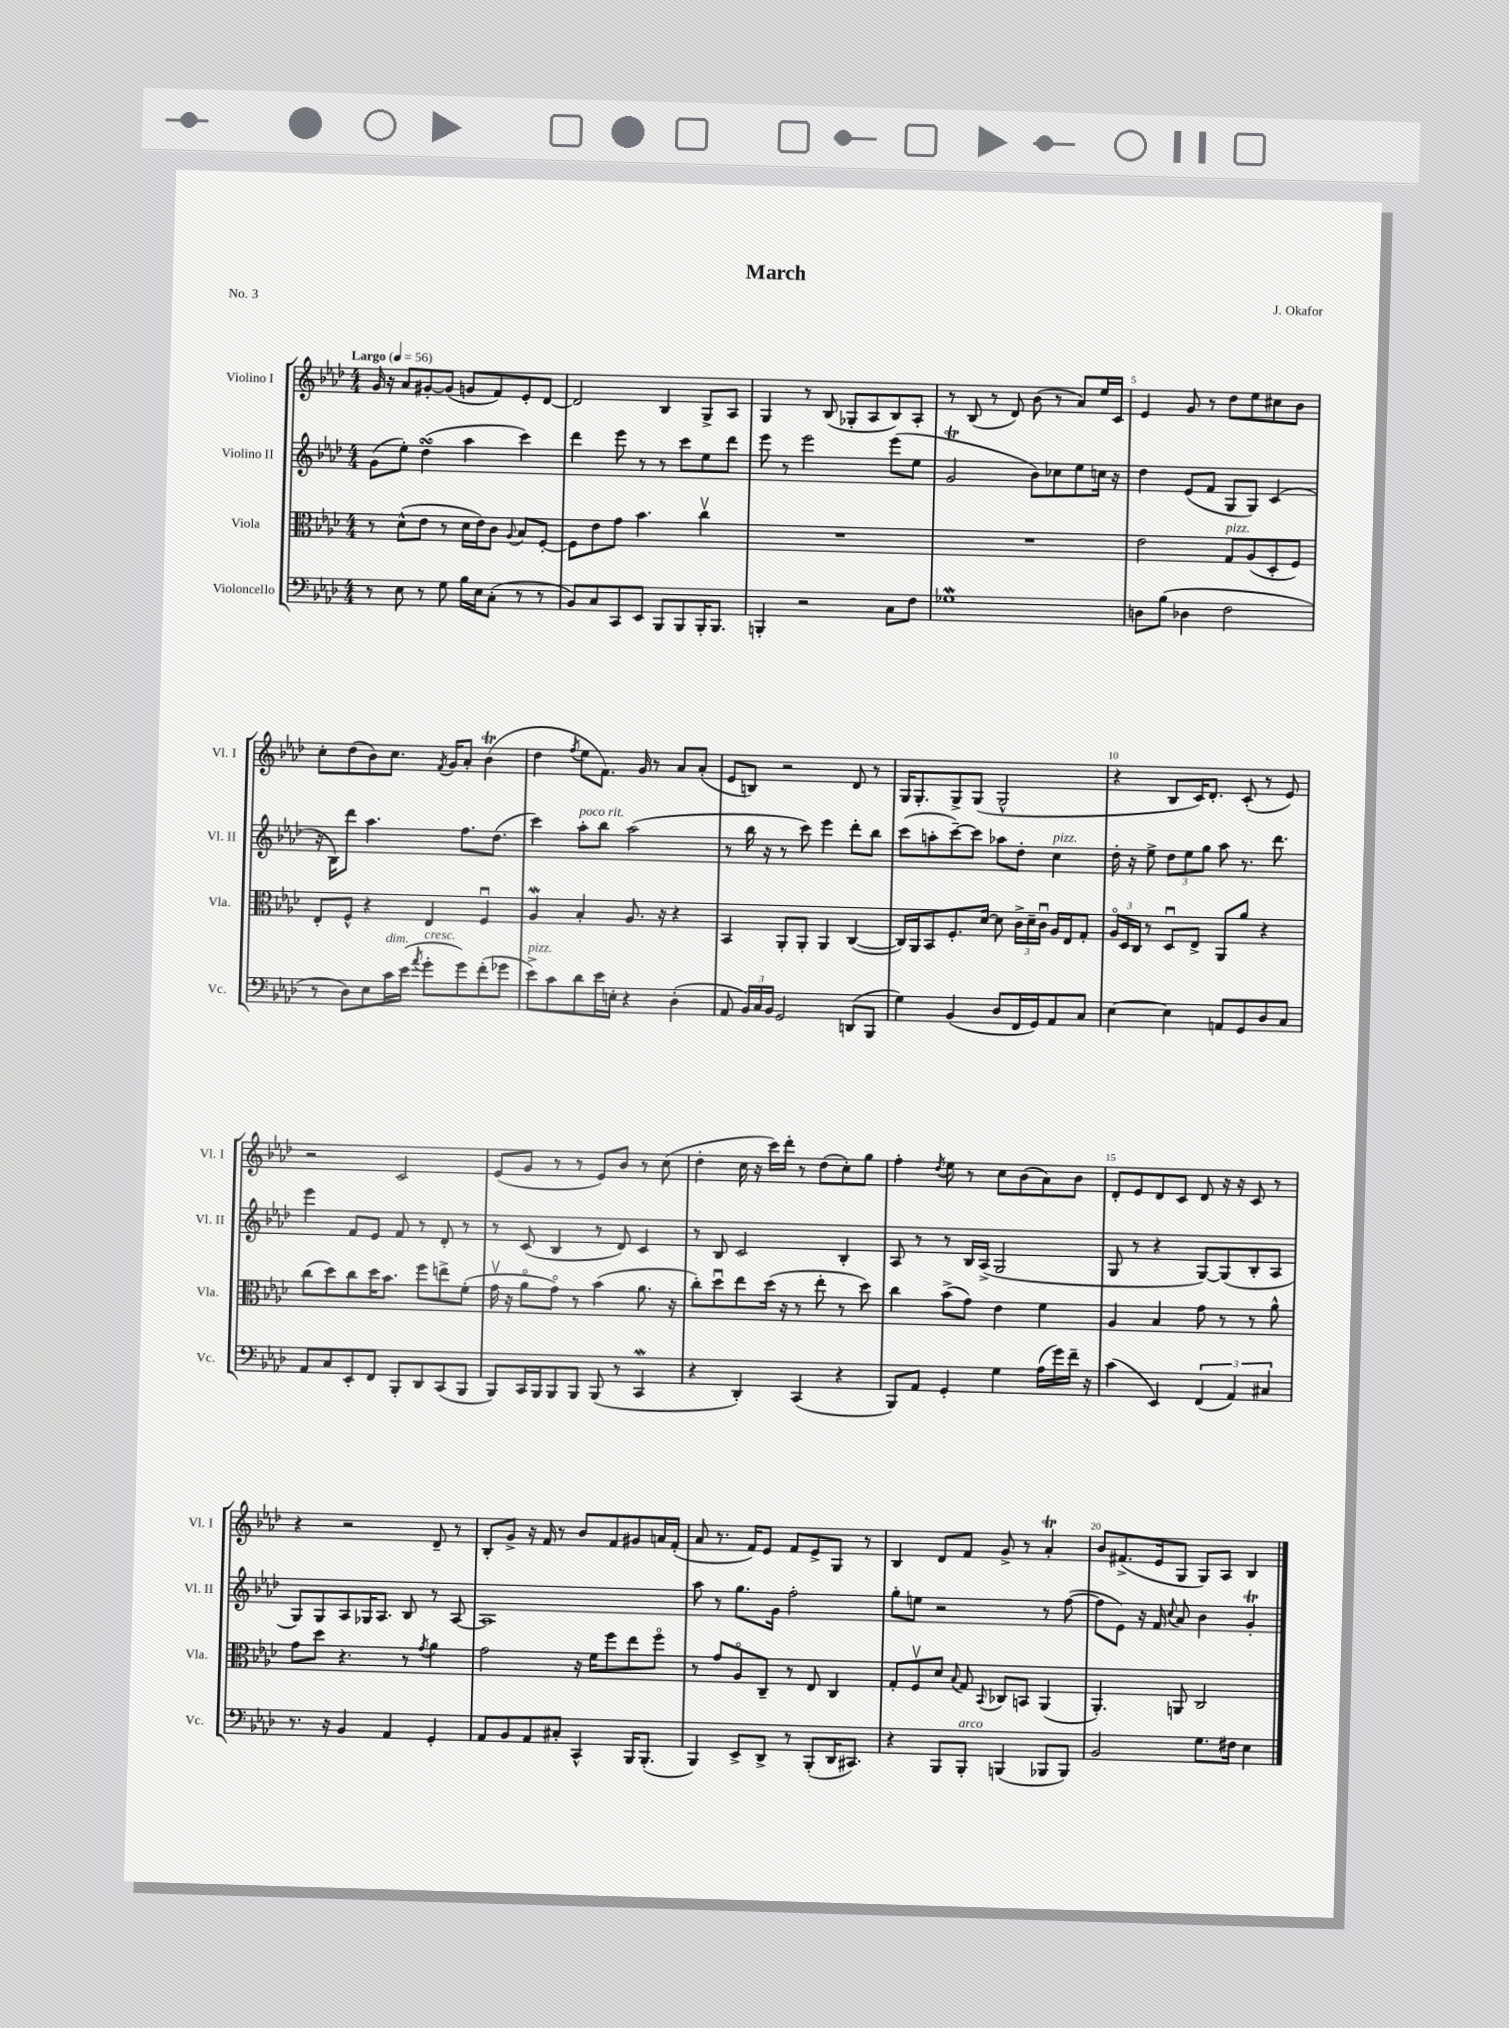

**kern	**kern	**kern	**kern
*staff4	*staff3	*staff2	*staff1
*clefF4	*clefC3	*clefG2	*clefG2
*k[b-e-a-d-]	*k[b-e-a-d-]	*k[b-e-a-d-]	*k[b-e-a-d-]
*M4/4	*M4/4	*M4/4	*M4/4
*MM56	*MM56	*MM56	*MM56
8r	8r	(8g	16g
.	.	.	16r
8E-	(8d-^^	8ee-')	8a-
8r	8e-	(4dd-	[8g#'
8G	8r	.	(8g#]
16B-	16d-	4aa-	8g
16E-	16e-)	.	.
(8C'	8c	.	8f)
.	8qqA-	.	.
8r	8B-	4ccc)	8e-'
8r	[8F'	.	[8d-
=	=	=	=
8BB-)	8F]	4ddd-	2d-]
8C	8e-	.	.
8CC	8g	8eee-	.
8EE-	4.b-	8r	.
8BBB-	.	8r	4B-
8BBB-	.	8ccc	.
16BBB-'	4ccv	8ee-	8G^
8.BBB-	.	.	.
.	.	8ddd-	8A-
=	=	=	=
4BBB'	1r	8eee-	4G
.	.	8r	.
2r	.	2eee-	8r
.	.	.	(8B-
.	.	.	8G-'
.	.	.	8A-
8C	.	(8eee-	8B-)
8F	.	8ee-	8A-'
=	=	=	=
1G-	1r	2g	8r
.	.	.	(8B-
.	.	.	8r
.	.	.	8d-)
.	.	8b-)	(8b-
.	.	8cc-	8r
.	.	8ee-	8a-)
.	.	16cc	16ee-
.	.	16r	16c
=	=	=	=
8D	2e-	4dd-	4e-
(8B-	.	.	.
4D-	.	(8e-	8g
.	.	8f	8r
2F	8G	8G	8dd-
.	(8A-	8G)	8ee-
.	8D-'	(4c	8cc#
.	8F)	.	8b-
=	=	=	=
8r	8E-'	16r	8cc'
.	.	16B-)	.
8D-)	8F^^	8ddd-	(8dd-
8E-	4r	4.aa-	8b-)
16c	.	.	8.cc
(16e-	.	.	.
8qa-	.	.	.
8g'	4E-	.	.
.	.	.	8qf
.	.	.	16g
8g)	.	8.ff	8a-'
(8f'	4Fu	.	(4b-
.	.	(8.dd-	.
8g-	.	.	.
=	=	=	=
8e-^)	4A-	4ccc)	4dd-
8c	.	.	.
.	.	.	8qff
8d-	4B-'	8aa-'	8ee-
16e-	.	8bb-	8.f)
16E'	.	.	.
4r	8.A-	(2aa-	.
.	.	.	16g
.	.	.	8r
.	16r	.	.
(4D-'	4r	.	8a-
.	.	.	(8a-'
=	=	=	=
8AA-	4BB-	8r	8e-
24BB-)	.	16bb-	8B)
24C	.	.	.
.	.	16r	.
24BB-	.	.	.
2GG	8AA-'	8r	2r
.	8AA-'	8ccc)	.
.	4AA-	4eee-	.
(8DD	([4C	8ddd-'	8d-
8BBB-	.	8bb-	8r
=	=	=	=
4G)	16C])	(8ccc	16G
.	16AA-	.	8.G'
.	8BB-	8aa'	.
(4BB-	8.F'	[8ccc~)	8G^
.	.	8ccc]	(8G
.	[16d-	.	.
8D-	8d-]	8aa-	2G^^
16FF	24c^	8dd-'	.
.	24d-~	.	.
16GG)	.	.	.
.	24cu	.	.
8AA-	16A-	4cc	.
.	16E-	.	.
8C	8G'	.	.
=	=	=	=
[4E-	24A-o	16dd-'	4r
.	24D-	.	.
.	.	16r	.
.	24C	.	.
.	8r	8ee-^	.
4E-]	8D-u	12dd-	8B-
.	.	12ee-	.
.	8E-^	.	16c)
.	.	12gg	.
.	.	.	8.d-'
8AA	8AA-	8aa-	.
8GG	8a-	8.r	(8c'
8D-	4r	.	8r
.	.	8.ddd-	.
8C	.	.	8e-)
=	=	=	=
8AA-	(8cc	4eee-	2r
8C	8dd-)	.	.
8EE-'	8cc	8f	.
8FF	16dd-	8e-	.
.	8.b-	.	.
8BBB-'	.	8f	2c
8DD-	8ff	8r	.
(8CC	8ee^	8d-'	.
8BBB-	(8f'	8r	.
=	=	=	=
8BBB-)	16gv	8r	(8e-
.	16r	.	.
16CC	8a-o	(8c	8g
16BBB-	.	.	.
8BBB-	8go)	4B-	8r
8BBB-	8r	.	8r
(8BBB-	(4b-	8r	8e-)
8r	.	8d-)	8b-
4CC	8.a-	4c	8r
.	.	.	(8cc
.	16r	.	.
=	=	=	=
4r	8cc')	8r	4dd-'
.	8dd-u	8B-	.
4DD-')	8ee-	2c	16cc
.	.	.	16r
.	(16dd-	.	16ccc)
.	16r	.	16ddd-'
(4CC	8r	.	8r
.	8ee-'	.	(8dd-
4r	8r	4B-'	8cc')
.	8dd-)	.	8gg
=	=	=	=
8BBB-)	4cc	8A-	4ff'
8AA-	.	8r	.
.	.	.	8qdd-
4GG'	(8b-^	8r	8ee-
.	8g)	16B-	8r
.	.	(16A-^	.
4G	4e-	2G	8cc
.	.	.	(8b-
(16A-	4f	.	8a-)
16g)	.	.	.
16f~	.	.	8b-
16r	.	.	.
=	=	=	=
(4c	4A-	8G	8d-'
.	.	8r	8e-
4EE-)	4B-	4r	8d-
.	.	.	8c
(6FF	8g	[8G)	8d-
.	8r	(8G]	16r
6AA-)	.	.	.
.	.	.	16r
.	8r	8B-'	8c
6C#	.	.	.
.	8a-^^	8A-	8r
=	=	=	=
8.r	8g	8G)	4r
.	8dd-	8G	.
16r	.	.	.
4BB-	4.r	8A-	2r
.	.	16G-	.
.	.	8.A-	.
4AA-	.	.	.
.	8r	8B-	.
.	8qg	.	.
4GG'	4a-	8r	8d-~
.	.	[8A-	8r
=	=	=	=
8AA-	2g	1A-]	8B-'
8BB-	.	.	8g^
8AA-	.	.	16r
.	.	.	16f
8C#'	.	.	8r
4CC^^	16r	.	8b-
.	16f	.	.
.	8ff	.	8f
16BBB-	8ee-	.	8g#
(8.BBB-'	.	.	.
.	8ffo	.	16a
.	.	.	(16f'
=	=	=	=
4BBB-)	8r	8aa-	8a-
.	8g	8r	8.r
8EE-^	8A-o	8.gg	.
.	.	.	16f)
8DD-^	8C~	.	8e-
.	.	16g	.
8r	8r	2ff'	8f
(8BBB-'	8E-	.	8e-^
16DD-	4C	.	8G
8.CC#)	.	.	.
.	.	.	8r
=	=	=	=
4r	8G'	8gg'	4B-
.	8Fv	8ee	.
8BBB-	8d-	2r	8d-
.	8qqB-	.	.
8BBB-'	8G	.	8f
.	8qqBB-	.	.
(4BBB	8C-	.	8g^
.	8BB	.	8r
8BBB-	(4AA-	8r	4a-'
8BBB-)	.	([8ff	.
=	=	=	=
2BB-	4.AA-')	8ff]	8b-
.	.	8e-)	(8.f#^
.	.	16r	.
.	.	16f	16e-
.	.	8qqcc	.
.	8AA	8a-	8G
8.G	2C	4b-	8G)
.	.	.	8A-
16F#	.	.	.
4E-	.	4g'	4B-
==	==	==	==
*-	*-	*-	*-
